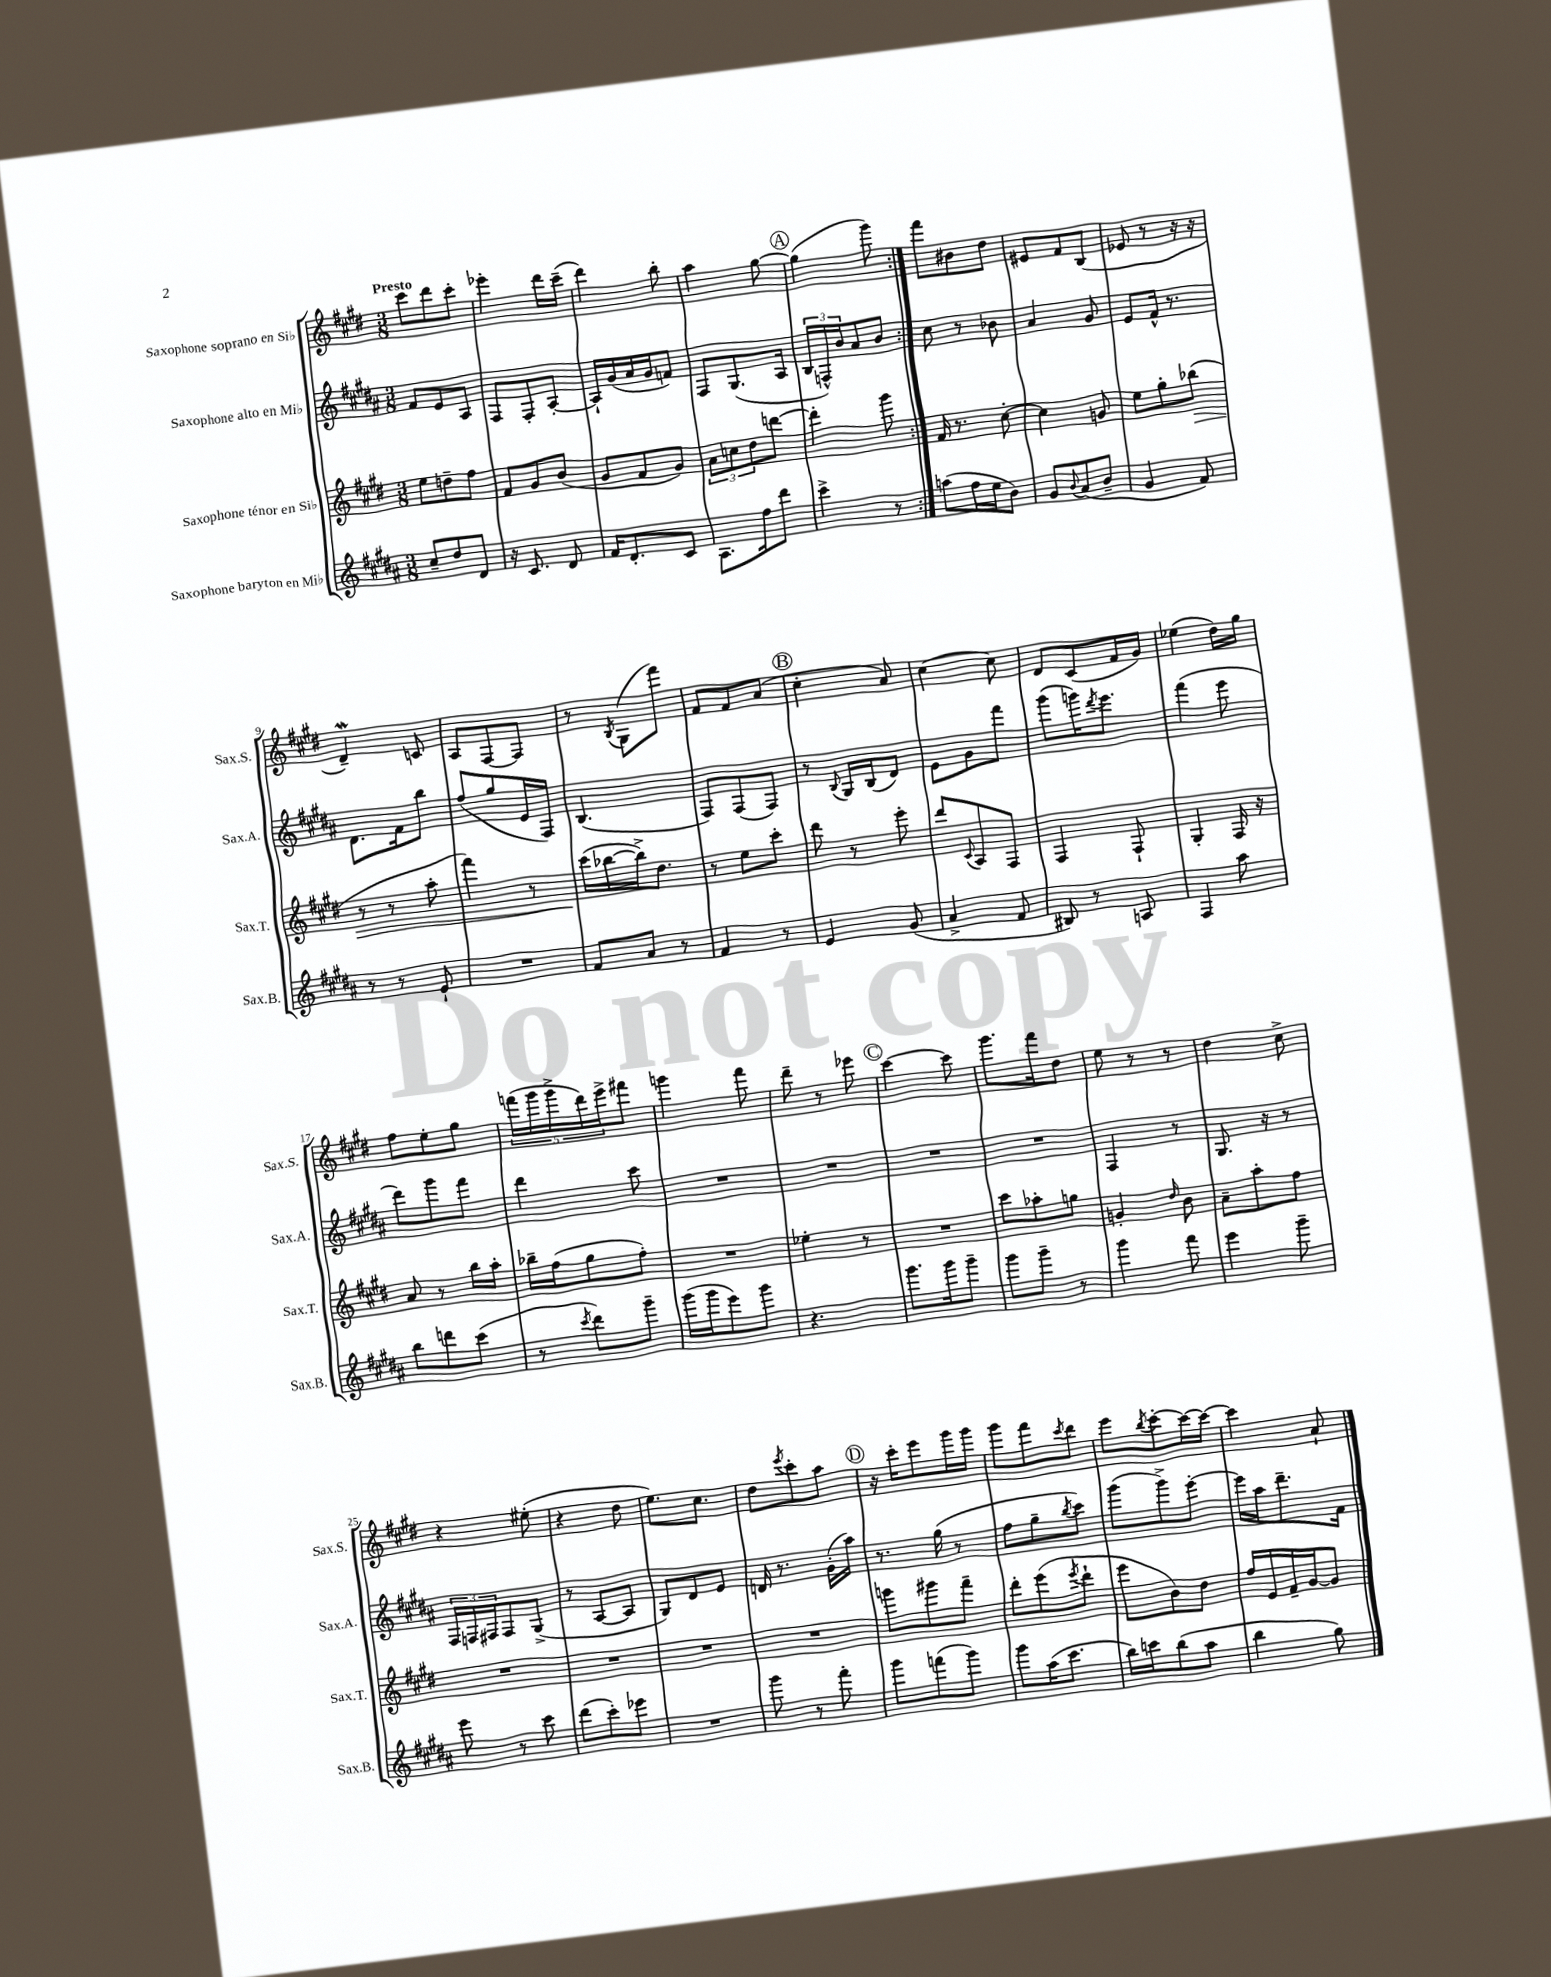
<<
\new StaffGroup <<
\new Staff = "s0" \with { instrumentName = "Saxophone soprano en Sib" shortInstrumentName = "Sax.S." } {
    \clef treble \key e \major \numericTimeSignature \time 3/8 \tempo "Presto"
    \repeat volta 2 { cis'''8 dis'''8 cis'''8-. |
    ees'''4-. dis'''16 cis'''16--( |
    dis'''4) b''8-. |
    a''4 gis''8~ |
    \mark \markup { \circle "A" } gis''4( gis'''8) | }
    fis'''8 bis'8 dis''8 |
    eis'8 fis'8 b8( |
    ees'8 r8 r16 r16 |
    dis'4--\mordent) c'8 |
    a8 fis8~ fis8 |
    r8 \acciaccatura { b8 } gis8( fis'''8) |
    fis'8 fis'8 a'8( |
    \mark \markup { \circle "B" } cis''4-. a'8) |
    cis''4~ cis''8 |
    dis'8 cis'8( fis'16 gis'16) |
    ees''4( dis''16) gis''16 |
    fis''8 e''8-. gis''8 |
    \tuplet 5/4 { f'''16( gis'''16 gis'''16-> dis'''16) e'''16-> } fis'''8 |
    g'''4 fis'''8 |
    dis'''8-- r8 ees'''8 |
    \mark \markup { \circle "C" } cis'''4~ cis'''8 |
    gis'''8. fis'''16 dis''8 |
    e''8 r8 r8 |
    dis''4 cis''8-> |
    r4 eis''8-.( |
    r4 dis''8 |
    e''8.) cis''8. |
    dis''8 \acciaccatura { e'''8 } cis'''8-. a''8 |
    \mark \markup { \circle "D" } r16 cis'''16-. e'''8 gis'''16 gis'''16 |
    gis'''8 fis'''8 \acciaccatura { cis'''8 } dis'''8 |
    e'''8 \acciaccatura { b''8 } cis'''8~-. cis'''16~ cis'''16~ |
    cis'''4 a'8-! \bar "|." |
}
\new Staff = "s1" \with { instrumentName = "Saxophone alto en Mib" shortInstrumentName = "Sax.A." } {
    \clef treble \key b \major \numericTimeSignature \time 3/8
    \repeat volta 2 { fis'8 e'8 ais8 |
    fis8 fis8-. ais8~-. |
    ais16-! gis'16( ais'16 gis'16 f'8) |
    fis8 gis8.( ais16 |
    \mark \markup { \circle "A" } \tuplet 3/2 { b16 f16-^) b'16 } ais'8 b'8 | }
    cis''8 r8 bes'8 |
    ais'4 gis'8 |
    e'8 fis'16-^ r8. |
    dis'8. fis'16 b''8 |
    fis''8( gis''8 e'16 fis16) |
    b4.( |
    fis8) fis8( fis8) |
    \mark \markup { \circle "B" } r8 \appoggiatura { b8 } gis16 b16( dis'8) |
    e'8 gis'8 fis'''8 |
    gis'''8( g'''16) \acciaccatura { dis'''8 } e'''8. |
    fis'''4( e'''8 |
    dis'''8) gis'''8 fis'''8 |
    dis'''4 cis'''8 |
    R4. |
    R4. |
    \mark \markup { \circle "C" } R4. |
    R4. |
    fis4 r8 |
    gis8. r16 r8 |
    \tuplet 3/2 { fis16 f16 fis16 } fis8 gis8->( |
    r8 ais8~ ais8 |
    gis8) dis'8 e'8 |
    d'16 r8. gis'16-.( ais''16) |
    \mark \markup { \circle "D" } r8. gis''16( r8 |
    fis''8 gis''8-- \acciaccatura { b''8 } cis'''8) |
    gis'''8( gis'''8->) e'''8~-. |
    e'''16 ais''16 dis'''8.-- fis'16 \bar "|." |
}
\new Staff = "s2" \with { instrumentName = "Saxophone ténor en Sib" shortInstrumentName = "Sax.T." } {
    \clef treble \key e \major \numericTimeSignature \time 3/8
    \repeat volta 2 { e''8 d''8-- fis''8 |
    fis'8 gis'8 b'8( |
    gis'8 fis'8 gis'8) |
    \tuplet 3/2 { a'8 c''8 dis''8 } d'''8~ |
    \mark \markup { \circle "A" } d'''4-. gis'''8 | }
    fis'16 r8. cis''8~-. |
    cis''4 g'8 |
    e''8 gis''8-. bes''8\>( |
    r8 r8 a''8-. |
    fis'''4) r8 |
    cis'''16\!( bes''16~ bes''16->) dis''8. |
    r8 e''8 cis'''8-. |
    \mark \markup { \circle "B" } dis'''8 r8 e'''8-. |
    dis'''8 \appoggiatura { cis'8 } a8 fis8 |
    fis4 fis8-! |
    gis4-. fis16 r16 |
    a'8 r8 b''16 a''16-. |
    bes''16-- fis''16( gis''8 fis''8-.) |
    R4. |
    ees''4-. r8 |
    \mark \markup { \circle "C" } R4. |
    cis'''8 aes''8-. g''8 |
    g'4-. \grace { dis''16 } b'8 |
    a'8-- a''8-. fis''8 |
    R4. |
    R4. |
    R4. |
    R4. |
    \mark \markup { \circle "D" } g'''8 gis'''8 fis'''8-- |
    dis'''8-. e'''8( \acciaccatura { e'''8 } dis'''8-! |
    e'''8 b'8) dis''8 |
    fis''16 e'16 fis'16-- gis'16~ gis'8 \bar "|." |
}
\new Staff = "s3" \with { instrumentName = "Saxophone baryton en Mib" shortInstrumentName = "Sax.B." } {
    \clef treble \key b \major \numericTimeSignature \time 3/8
    \repeat volta 2 { cis''8-- dis''8 dis'8 |
    r16 cis'8. dis'8 |
    fis'16 dis'8.-. cis'8 |
    ais8. fis''16 dis'''8 |
    \mark \markup { \circle "A" } cis'''4-> r8 | }
    a''8( fis''16 e''16 b'8) |
    gis'8 \appoggiatura { b'8 } ais'8( b'8-- |
    gis'4 fis'8) |
    r8 r8 e'8-! |
    R4. |
    fis'8 ais'8 r8 |
    fis'4 r8 |
    \mark \markup { \circle "B" } e'4 gis'8( |
    ais'4-> fis'8 |
    bis8) r8 a8 |
    fis4 ais''8 |
    b''8 d'''8 cis'''8( |
    r8 \acciaccatura { cis'''8 } dis'''8) gis'''8-- |
    gis'''16( gis'''16 e'''8) gis'''8 |
    r4. |
    \mark \markup { \circle "C" } gis'''8. gis'''16 gis'''8-- |
    gis'''8 gis'''8-- r8 |
    gis'''4 fis'''8 |
    e'''4 gis'''8-- |
    e'''8 r8 cis'''8 |
    dis'''8( cis'''8-.) ees'''8 |
    R4. |
    gis'''8 r8 fis'''8-. |
    \mark \markup { \circle "D" } gis'''8 f'''8( gis'''8) |
    gis'''8 ais''16( cis'''8. |
    b''16) c'''16 b''8( ais''8 |
    b''4 gis''8) \bar "|." |
}
>>
>>
